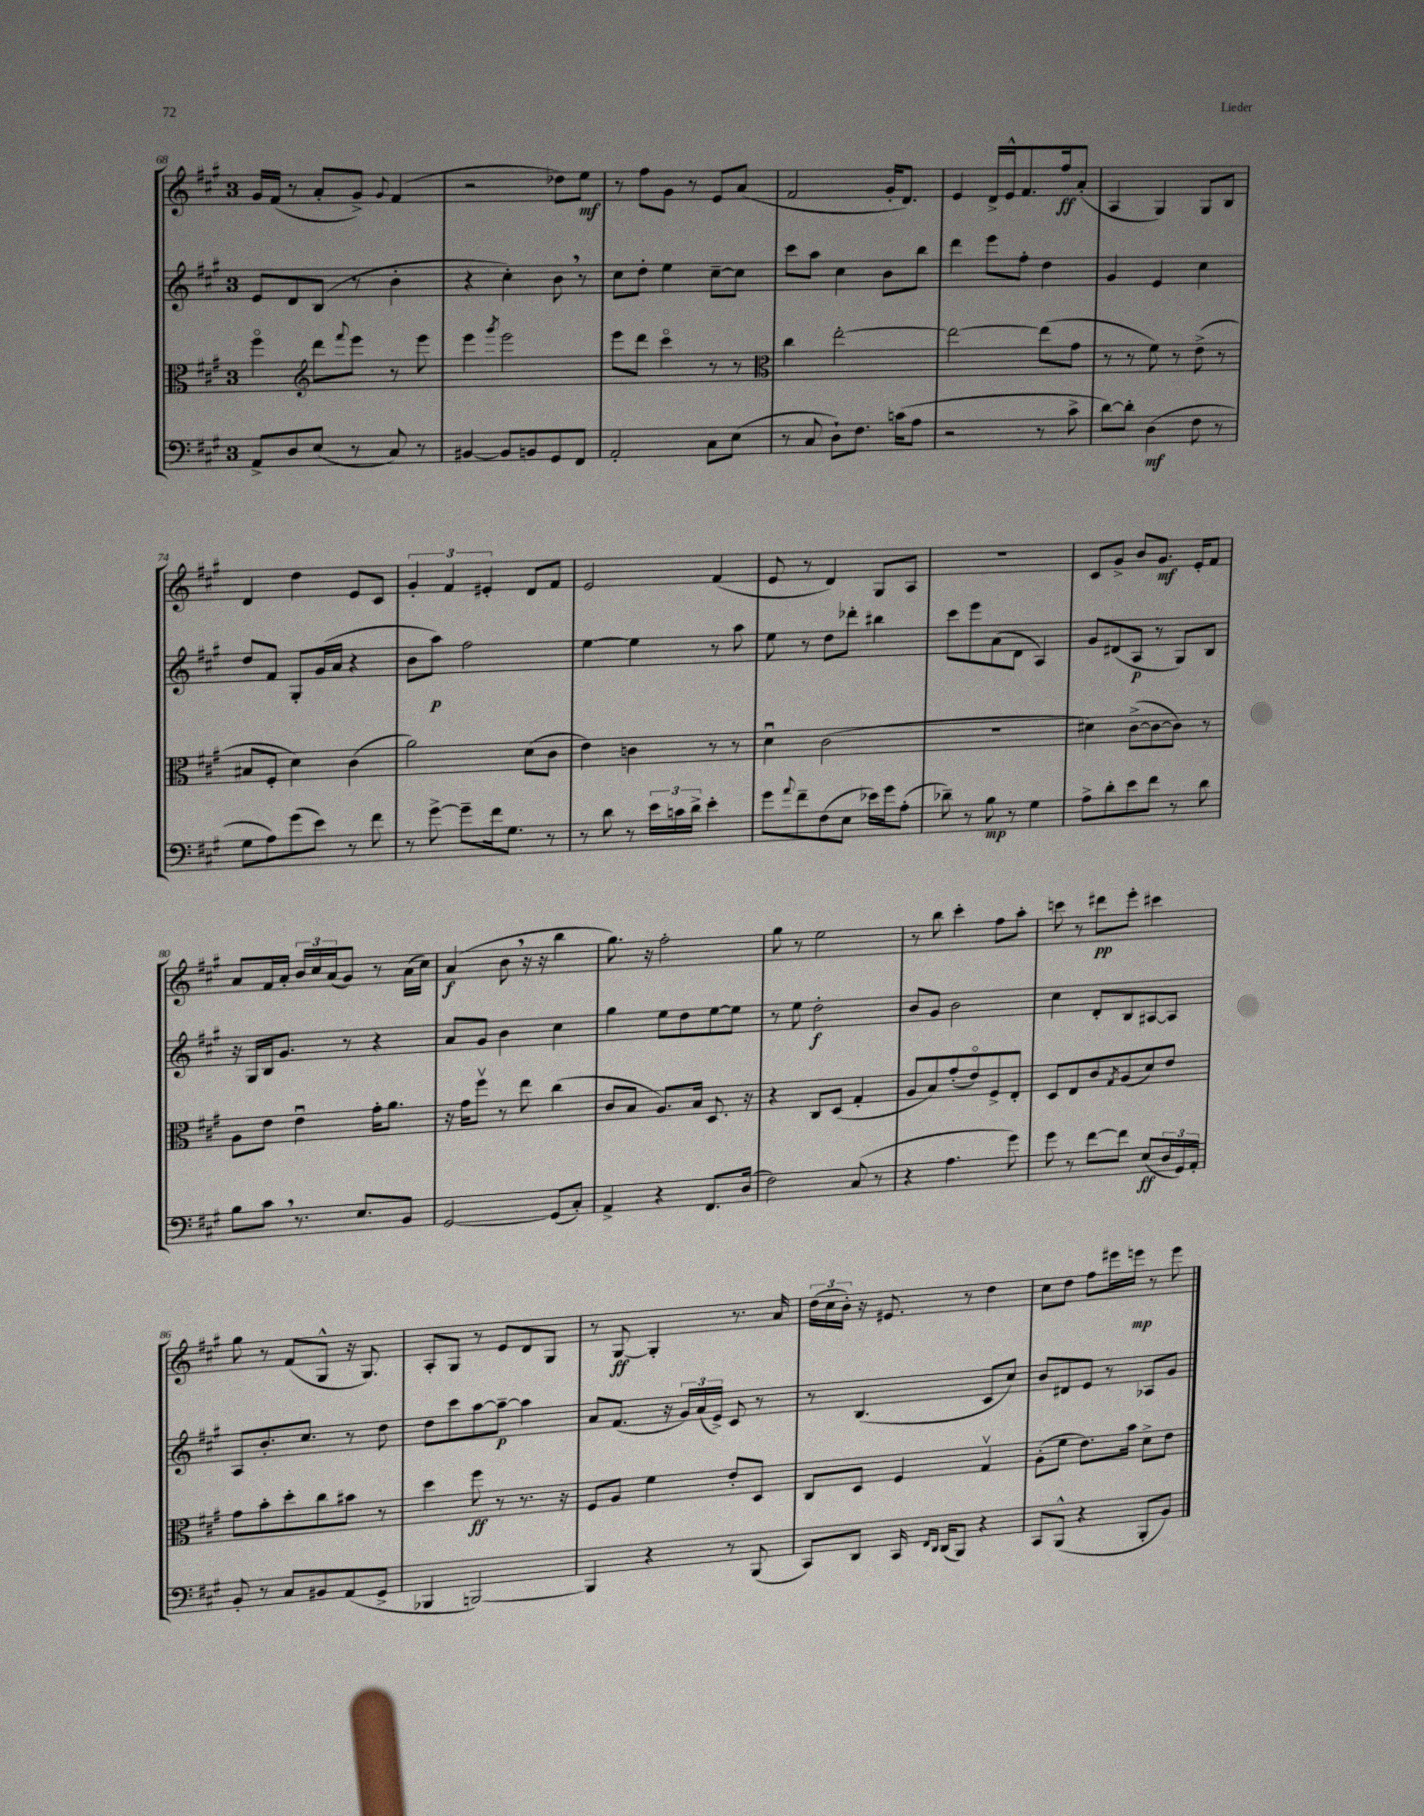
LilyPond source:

<<
\new StaffGroup <<
\new Staff = "s0" {
    \clef treble \key a \major \once \override Staff.TimeSignature.style = #'single-digit \time 3/4
    gis'16 fis'16( r8 a'8-. gis'8->) \appoggiatura { gis'8 } fis'4( |
    r2 des''8) e''8\mf |
    r8 fis''8 gis'8 r8 e'8 a'8( |
    fis'2 gis'16-. d'8.) |
    e'4 d'16-> e'16-^ fis'8. fis''16\ff a'8-.( |
    a4 gis4) gis8 b8 |
    d'4 d''4 e'8 cis'8 |
    \tuplet 3/2 { gis'4-. fis'4 eis'4-. } d'8 fis'8 |
    e'2 fis'4( |
    e'8 r8 d'4) gis8 a8 |
    R2. |
    cis'8 gis'8-> b'8 gis'8.\mf e'16-. fis'8 |
    a'8 fis'16 a'16-. \tuplet 3/2 { b'16 cis''16 a'16( } gis'8) r8 a'16( cis''16) |
    a'4\f( b'8 \breathe r16 r16 b''4 |
    gis''8.) r16 fis''2-. |
    gis''8 r8 e''2 |
    r8 b''8 cis'''4-. fis''8 a''8-. |
    c'''8 r8 dis'''8\pp e'''8-. cis'''4 |
    gis''8 r8 fis'8( gis8-^ r16 gis8.) |
    a8-. gis8 r8 e'8 d'8 gis8 |
    r8 gis8~\ff gis4-. r8. a'16 |
    \tuplet 3/2 { d''16( cis''16 b'16-.) } r16 eis'8. r8 d''4 |
    cis''8 d''8 fis''8 eis'''16 e'''16\mp r8 e'''8 \bar "|." |
}
\new Staff = "s1" {
    \clef treble \key a \major \once \override Staff.TimeSignature.style = #'single-digit \time 3/4
    e'8 d'8 b8( r8 b'4-. |
    r4 cis''4-.) b'8 \breathe r8 |
    cis''8 d''8-. e''4 cis''8~-- cis''8 |
    cis'''8 a''8 cis''4 b'8 b''8 |
    d'''4 e'''8 fis''8-. d''4 |
    gis'4 e'4 cis''4 |
    d''8 fis'8 gis8-. gis'16( a'16 r4 |
    b'8 a''8\p) fis''2 |
    e''4~ e''4 r8 a''8 |
    e''8 r8 d''8 des'''8-. bis''4 |
    cis'''8 e'''8 a'8( d'8 a4) |
    gis'8 dis'8( a8\p r8 gis8) b8 |
    r16 gis16 b16 gis'8. r8 r4 |
    a'8 gis'8 b'4 cis''4 |
    gis''4 e''8 d''8 e''8~ e''8 |
    r8 e''8 d''2-.\f |
    b'8 gis'8 b'2 |
    cis''4 d'8-. b8 ais8~ ais8 |
    a8 b'8.-. cis''8. r8 d''8 |
    d''8 cis'''8 a''8~ a''8~--\p a''4 |
    a'8 fis'8.( r16 \tuplet 3/2 { gis'16) a'16( e'16->) } cis'8 r8 |
    r8 b4.( cis'8 cis''8) |
    b'8 dis'8 e'8 r8 aes8 gis'8 \bar "|." |
}
\new Staff = "s2" {
    \clef alto \key a \major \once \override Staff.TimeSignature.style = #'single-digit \time 3/4
    fis''4\flageolet \clef treble d'''8 \appoggiatura { fis'''8 } e'''8 r8 e'''8 |
    e'''4 \acciaccatura { gis'''8 } e'''2 |
    e'''8 d'''8 cis'''4\flageolet r8 r8 |
    \clef alto cis''4 e''2~-. |
    e''2~ e''8( gis'8 |
    r8 r8 fis'8) r8 e'8->( r8 |
    bis8 fis8-. d'4) cis'4( |
    a'2) d'8( cis'8 |
    e'4) c'4 r8 r8 |
    d'4\downbow cis'2( |
    R2. |
    dis'4) cis'8~->( cis'8~ cis'8) r8 |
    a8 e'8 e'4\downbow gis'16-. a'8. |
    r16 gis'16 fis''8\upbow r8 e''8 cis''4( |
    cis'8 b8 a8.) b16 d8. r16 |
    r4 cis8 d8( gis4-. |
    a8 b8) gis'8-.( e'8\flageolet) fis8-> e8-. |
    d8 e8 cis'8 \acciaccatura { gis8 } a8( d'8) e'8 |
    gis'8 b'8-. d''8-. cis''8 bis'8 r8 |
    d''4 fis''8\ff r8 r8. r16 |
    fis8 a8 fis'4 e'8-. d8 |
    cis8 d8 fis4 gis4\upbow |
    a8-.( fis'8 e'8.) b'16 d'8-> e'8 \bar "|." |
}
\new Staff = "s3" {
    \clef bass \key a \major \once \override Staff.TimeSignature.style = #'single-digit \time 3/4
    a,8-> d8 e8( r8 cis8) r8 |
    bis,4~ bis,8 b,8 gis,8 fis,8 |
    a,2-. cis8 e8( |
    r8 cis8 d8-!) fis8. c'16( a8 |
    r2 r8 cis'8-> |
    d'8~) d'8-. d4\mf( fis8 r8 |
    gis8 a8) gis'8( e'8) r8 fis'8 |
    r8 gis'8~-> gis'8-- fis'16 gis8. r8 |
    r8 d'8 r8 \tuplet 3/2 { e'16 c'16 d'16-> } e'4-. |
    gis'8 \appoggiatura { a'8 } fis'8-- fis8( e8 ees'16) gis'16 a8-.( |
    des'8--) r8 b8\mp r8 gis4 |
    a8-> d'8-. e'8 fis'8 r8 d'8 |
    b8 cis'8 \breathe r8. e8. b,8 |
    gis,2~ gis,8( cis8-.) |
    a,4-> r4 fis,8. d16( |
    fis2) cis8( r8 |
    r4 a4. gis'8) |
    gis'8 r8 fis'8~ fis'8 e8\ff( \tuplet 3/2 { d16 gis,16) a,16-. } |
    b,8-. r8 cis8 bis,8 a,8( gis,8-> |
    bes,,4 b,,2~) |
    b,,4 r4 r8 b,,8( |
    cis,8) d,8 cis,16 \grace { fis,16 d,16 } d,16( b,,8) r4 |
    cis,8 b,,8-^( r4 b,,8-. b,8) \bar "|." |
}
>>
>>
\layout { \context { \Score currentBarNumber = #68 } }
